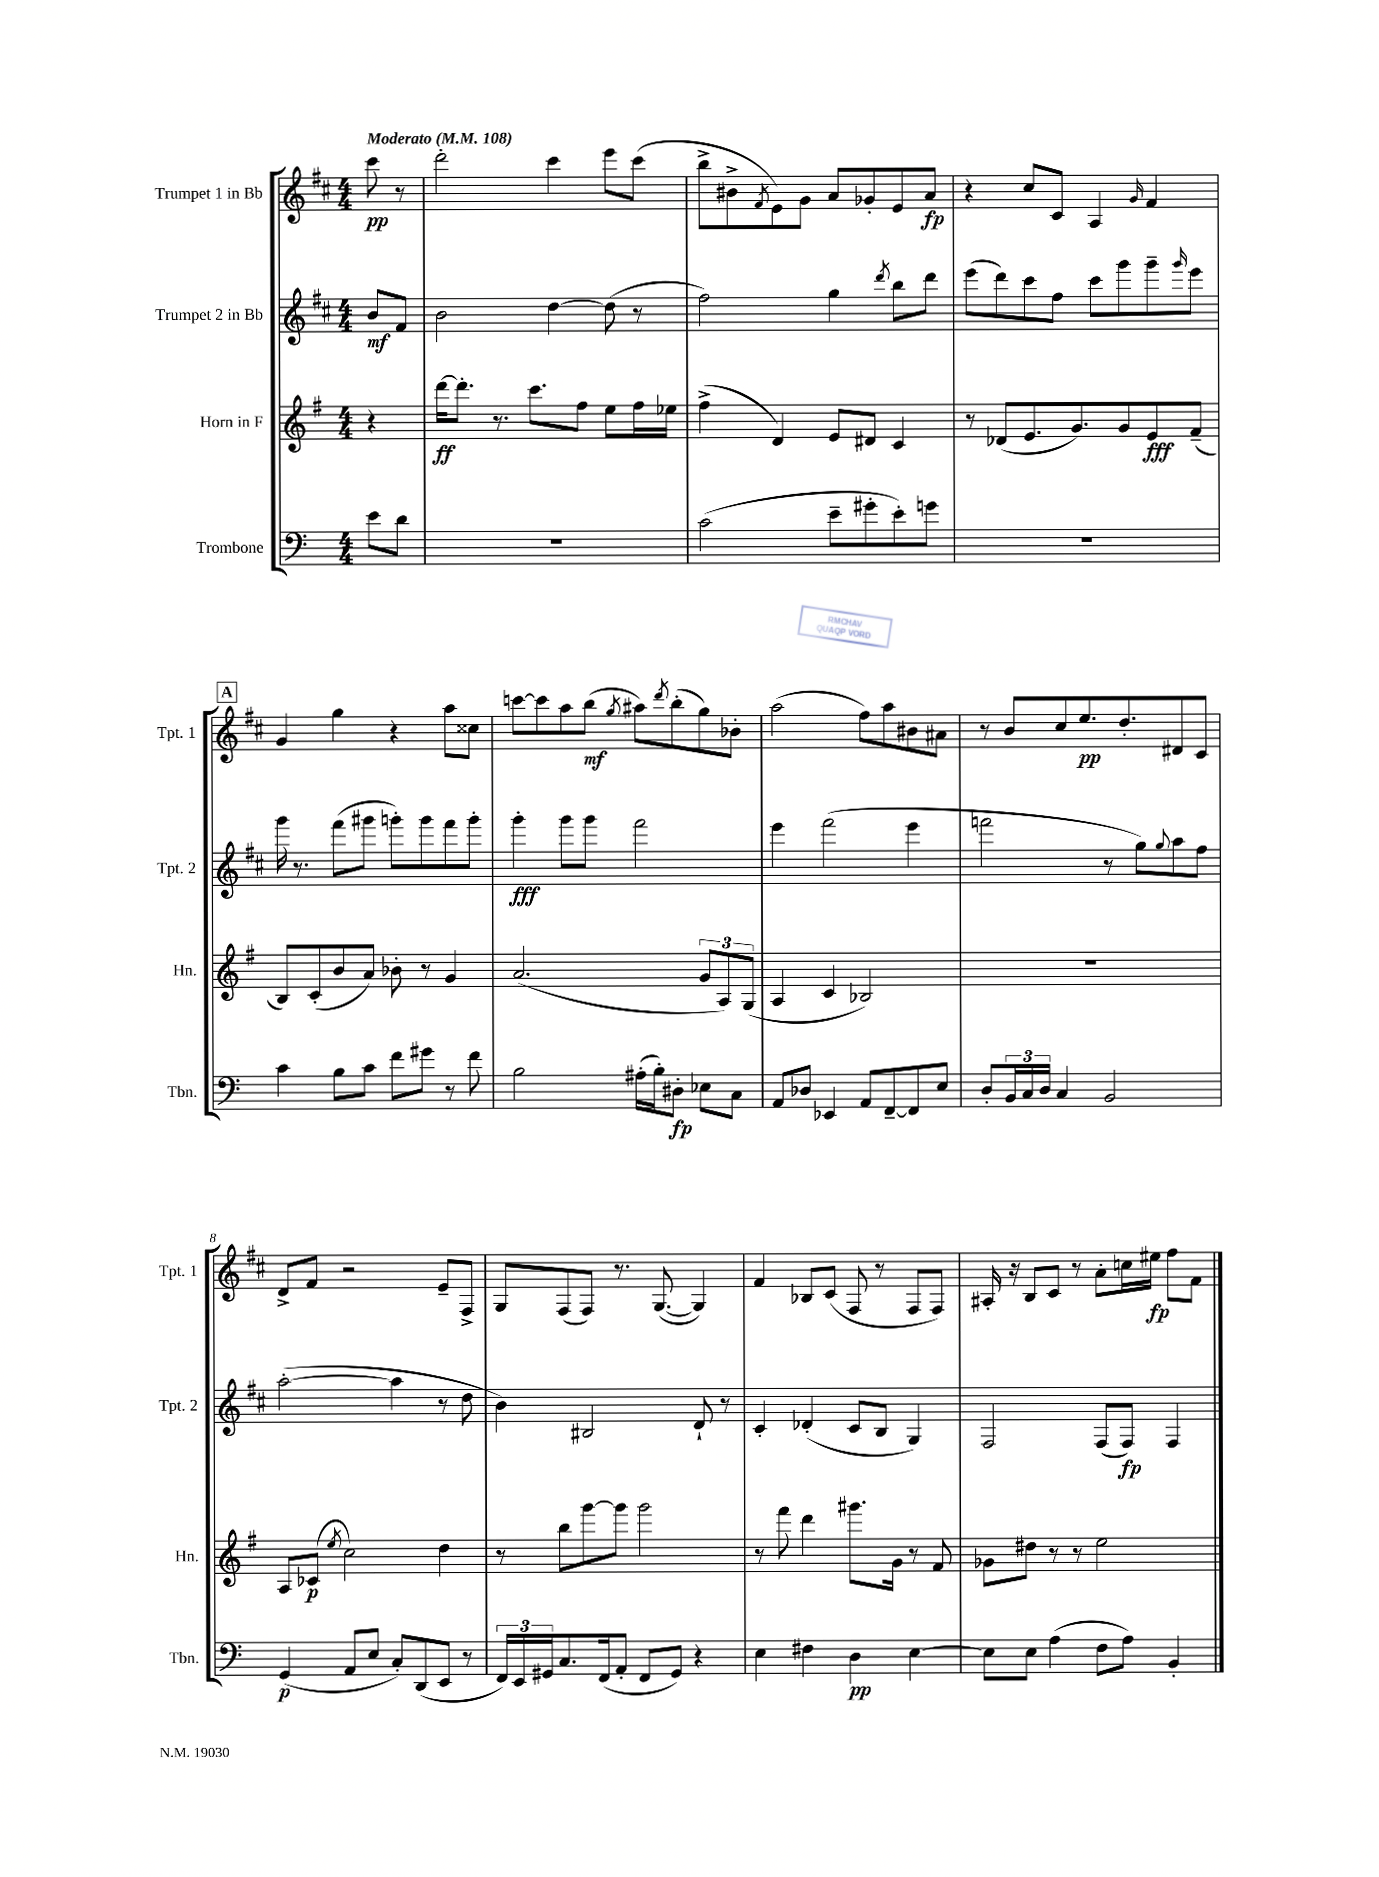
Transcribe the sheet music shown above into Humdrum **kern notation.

**kern	**kern	**kern	**kern
*staff4	*staff3	*staff2	*staff1
*clefF4	*clefG2	*clefG2	*clefG2
*k[]	*k[f#]	*k[f#c#]	*k[f#c#]
*M4/4	*M4/4	*M4/4	*M4/4
*MM108	*MM108	*MM108	*MM108
8e\L	4r	8b/L	8ccc#\
8d\J	.	8f#/J	8r
=	=	=	=
1r	[16ddd\LK	2b\	2ddd'\
.	8.ddd'\]J	.	.
.	8.r	.	.
.	8.ccc\L	.	.
.	.	[4dd\	4ccc#\
.	8ff#\J	.	.
.	8ee\L	(8dd\]	8eee\L
.	16ff#\L	8r	(8ccc#\J
.	16ee-\JJ	.	.
=	=	=	=
(2c\	(4ff#^\	2ff#\)	8bb^\L
.	.	.	8b#^\
.	.	.	8qf#/
.	4d/)	.	8e\)
.	.	.	8g\J
8e~\L	8e/L	4gg\	8a/L
8g#'\	8d#/J	.	8g-'/
.	.	8qddd/	.
8e'\)	4c/	8bb\L	8e/
8g\J	.	8ddd\J	8a/J
=	=	=	=
1r	8r	(8eee\L	4r
.	(8d-/L	8ddd\)	.
.	8.e/	8ccc#\	8cc#/L
.	.	8ff#\J	8c#/J
.	8.g/)	.	.
.	.	8ccc#\L	4A/
.	8g/	8ggg\	.
.	.	.	16qqg/
.	8e/	8ggg~\	4f#/
.	.	16qqggg/	.
.	(8f#~/J	8eee\J	.
=	=	=	=
4c\	8B/L)	16ggg\	4g/
.	.	8.r	.
.	(8c'/	.	.
8B\L	8b/	(8fff#\L	4gg\
8c\J	8a/J)	8ggg#\J	.
8f\L	8b-'\	8ggg'\L)	4r
8g#\J	8r	8ggg\	.
8r	4g/	8fff#\	8aa\L
8f\	.	8ggg'\J	8cc##\J
=	=	=	=
2B\	(2.a/	4ggg'\	[8ccc\L
.	.	.	8ccc\]
.	.	8ggg\L	8aa\
.	.	8ggg\J	(8bb\J
.	.	.	8qgg/
(16A#'\LL	.	2fff#\	8aa#\L)
16B'\J)	.	.	.
.	.	.	8qddd/
8D#'\J	.	.	(8bb'\
8E-\L	12g/L	.	8gg\)
.	12A/)	.	.
8C\J	.	.	8b-'\J
.	(12G/J	.	.
=	=	=	=
8AA/L	4A/	4eee\	(2aa\
8D-/J	.	.	.
4EE-/	4c/	(2fff#\	.
8AA/L	2B-/)	.	8ff#\L)
[8FF~/	.	.	8aa\
8FF/]	.	4eee\	8b#\
8E/J	.	.	8a#\J
=	=	=	=
8D'/L	1r	2fff\	8r
24BB/L	.	.	8b/L
24C/	.	.	.
24D/JJ	.	.	.
4C/	.	.	8cc#/
.	.	.	8.ee/
2BB/	.	8r	.
.	.	.	8.dd'/
.	.	8gg\L)	.
.	.	8qqgg/	.
.	.	8aa\	8d#/
.	.	8ff#\J	8c#/J
=	=	=	=
(4GG/	8A/L	([2aa'\	8d^/L
.	(8c-/J	.	8f#/J
.	8qee/	.	.
8AA/L	2cc\)	.	2r
8E/J	.	.	.
8C'/L)	.	4aa\]	.
(8DD/	.	.	.
8EE/J	4dd\	8r	8e~/L
8r	.	8dd\	8F#^/J
=	=	=	=
24FF/LL)	8r	4b\)	8G/L
24EE/	.	.	.
24GG#/J	.	.	.
8.C/	8bb\L	.	(8F#/
.	[8ggg\	2B#/	8F#/J)
(16FF/k	.	.	.
8AA'/J	8ggg\]J	.	8.r
8FF/L	2ggg\	.	.
.	.	.	([8.G/
8GG#/J)	.	.	.
4r	.	8d`/	4G/])
.	.	8r	.
=	=	=	=
4E\	8r	4c#'/	4f#/
.	8fff#\	.	.
4F#\	4ddd\	(4d-'/	8B-/L
.	.	.	(8c#/J
4D\	8.ggg#\L	8c#/L	8F#/
.	.	8B/J	8r
.	16g\Jk	.	.
[4E\	8r	4G/)	8F#/L
.	8f#/	.	8F#/J)
=	=	=	=
8E\]L	8g-\L	2F#/	16A#'/
.	.	.	16r
8E\J	8dd#\J	.	8B/L
(4A\	8r	.	8c#/J
.	8r	.	8r
8F\L	2ee\	(8F#/L	8a'\L
8A\J)	.	8F#/J)	16cc\L
.	.	.	16ee#\JJ
4BB'/	.	4F#/	8ff#\L
.	.	.	8f#\J
==	==	==	==
*-	*-	*-	*-
